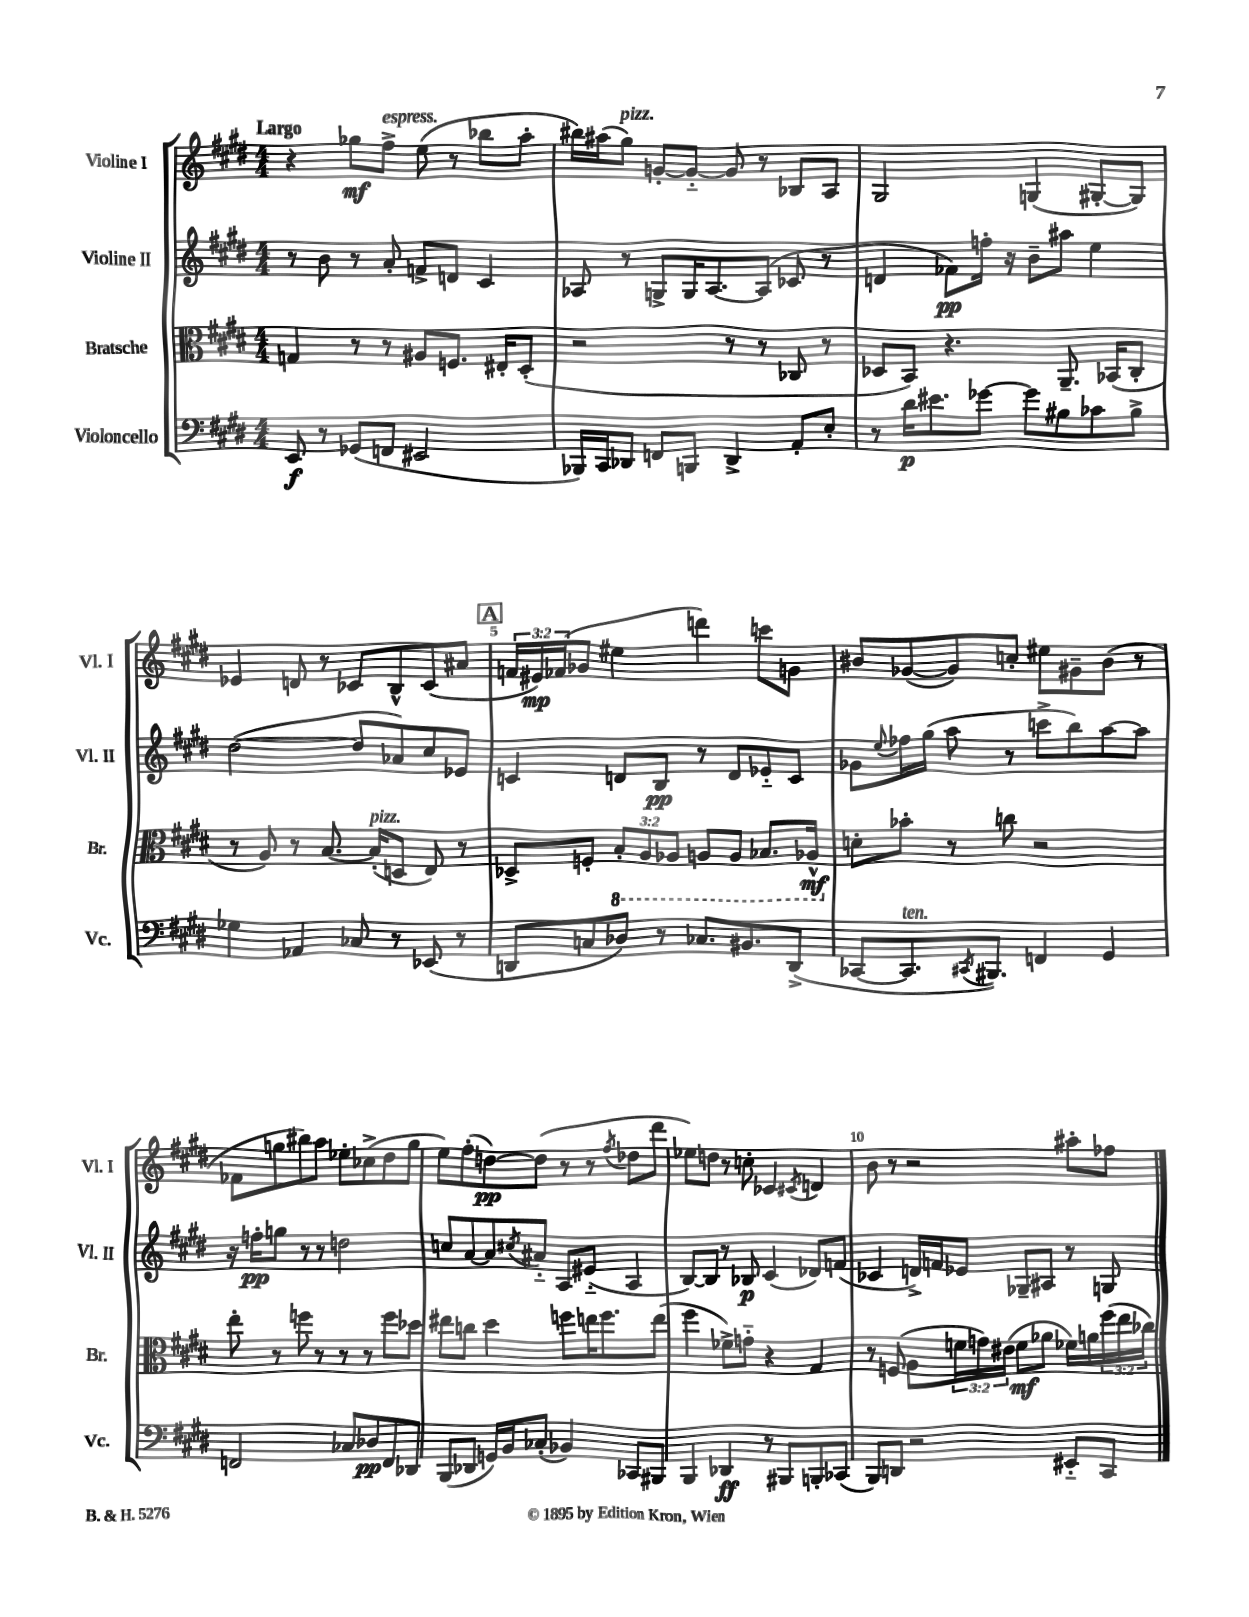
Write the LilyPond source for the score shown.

<<
\new StaffGroup <<
\new Staff = "s0" \with { instrumentName = "Violine I" shortInstrumentName = "Vl. I" } {
    \clef treble \key e \major \numericTimeSignature \time 4/4 \override Staff.TupletNumber.text = #tuplet-number::calc-fraction-text \tempo "Largo"
    r4 ges''8\mf fis''8->^\markup { \italic "espress." } e''8( r8 bes''8 a''8-. |
    bis''16) ais''16( gis''8^\markup { \italic "pizz." }) g'8~-. g'8~-_ g'8 r8 bes8 a8 |
    gis2 g4( gis8~-. gis8) |
    ees'4 d'8 r8 ces'8 b8-^ ces'8( ais'8 |
    \mark \markup { \box "A" } \tuplet 3/2 { f'16 eis'16\mp) fes'16( } ges'8 eis''4 d'''4) c'''8 g'8 |
    bis'8 ges'8~( ges'8) c''8-. eis''8 gis'8-- bis'8( r8 |
    fes'8 g''8 bis''8) a''8 ees''8-. ces''8->( dis''8 g''8 |
    e''8) fis''8-.( d''8~\pp) d''8( r8 r8 \acciaccatura { fis''8 } des''8 dis'''8 |
    ees''8) d''8 r8 c''8-. ces'4 \acciaccatura { cis'8 } d'4 |
    b'8 r8 r2 ais''8-. fes''8 \bar "|." |
}
\new Staff = "s1" \with { instrumentName = "Violine II" shortInstrumentName = "Vl. II" } {
    \clef treble \key e \major \numericTimeSignature \time 4/4
    r8 b'8 r8 a'8-. f'8-> d'8 cis'4 |
    aes8 r8 g8-> g16 aes8.~ aes8( ces'8 r8 |
    d'4 fes'8\pp) f''16-. r16 b'8-- ais''8 e''4 |
    dis''2~( dis''8 aes'8) cis''8 ees'8 |
    \mark \markup { \box "A" } c'4 d'8 b8\pp r8 d'8 ees'8-_ c'8 |
    ges'8 \appoggiatura { e''8 } fes''16 gis''16( a''8 r8 c'''8-> b''8) a''8~ a''8 |
    r16 f''16-.\pp g''8 r8 r8 d''2 |
    c''8 a'8~ a'8 \acciaccatura { cis''8 } ais'8-_ a8 eis'8-_( a4 |
    b8~) b8 r8 bes8\p cis'4( des'8) f'8( |
    ces'4 d'16->) f'16 ees'8 ges8-- ais8 r8 g8 \bar "|." |
}
\new Staff = "s2" \with { instrumentName = "Bratsche" shortInstrumentName = "Br." } {
    \clef alto \key e \major \numericTimeSignature \time 4/4 \override Staff.TupletNumber.text = #tuplet-number::calc-fraction-text
    g4 r8 r8 ais8 f8. eis16-. dis8-.( |
    r2 r8 r8 ces8 r8 |
    des8 b,8) r4. a,8.-- bes,16( cis8-. |
    r8 a8) r8 b8.~ b16-.^\markup { \italic "pizz." }( d8 e8) r8 |
    \mark \markup { \box "A" } des8-> f8-. \tuplet 3/2 { \ottava #-1 b,8-. a,8 aes,8 } a,8 a,8 bes,8. aes,16-^\mf \ottava #0 |
    d'8-. bes'8-. r8 c''8 r2 |
    e''8-. r8 f''8 r8 r8 r8 f''8 des''8 |
    eis''8 c''8 dis''4 f''8 e''16 f''8. e''8( |
    fis''4 fes'8->) g'8-_ r4 gis4 |
    r8 f8( a8 \tuplet 3/2 { f'16 g'16) eis'16( } f'8\mf aes'8 fes'16) a'16 \tuplet 3/2 { fis''16( e''16 ces''16) } \bar "|." |
}
\new Staff = "s3" \with { instrumentName = "Violoncello" shortInstrumentName = "Vc." } {
    \clef bass \key e \major \numericTimeSignature \time 4/4
    e,8\f r8 ges,8( f,8 eis,2 |
    bes,,16) cis,16 des,8 f,8 b,,8 des,4-> a,8-. e8-. |
    r8 dis'16\p eis'8. ges'8~ ges'8 bis8 ces'8 bis8-> |
    ges4 aes,4 ces8 r8 ees,8( r8 |
    \mark \markup { \box "A" } d,8 c8 des8) r8 ces8. bis,8. d,8->( |
    ces,8~ ces,8.^\markup { \italic "ten." } \acciaccatura { cis,8 } bis,,8.) f,4 gis,4 |
    f,2 ces8 des8\pp f,8 des,8 |
    b,,8( des,8 g,16) b,16 ces8-.( bes,4) ces,8 bis,,8 |
    b,,4 des,4\ff r8 bis,,8 b,,8-. ces,8( |
    b,,8) d,8 r2 eis,8-_ cis,8 \bar "|." |
}
>>
>>
\layout { \context { \Score \override BarNumber.break-visibility = ##(#f #t #t) barNumberVisibility = #(every-nth-bar-number-visible 5) } }
